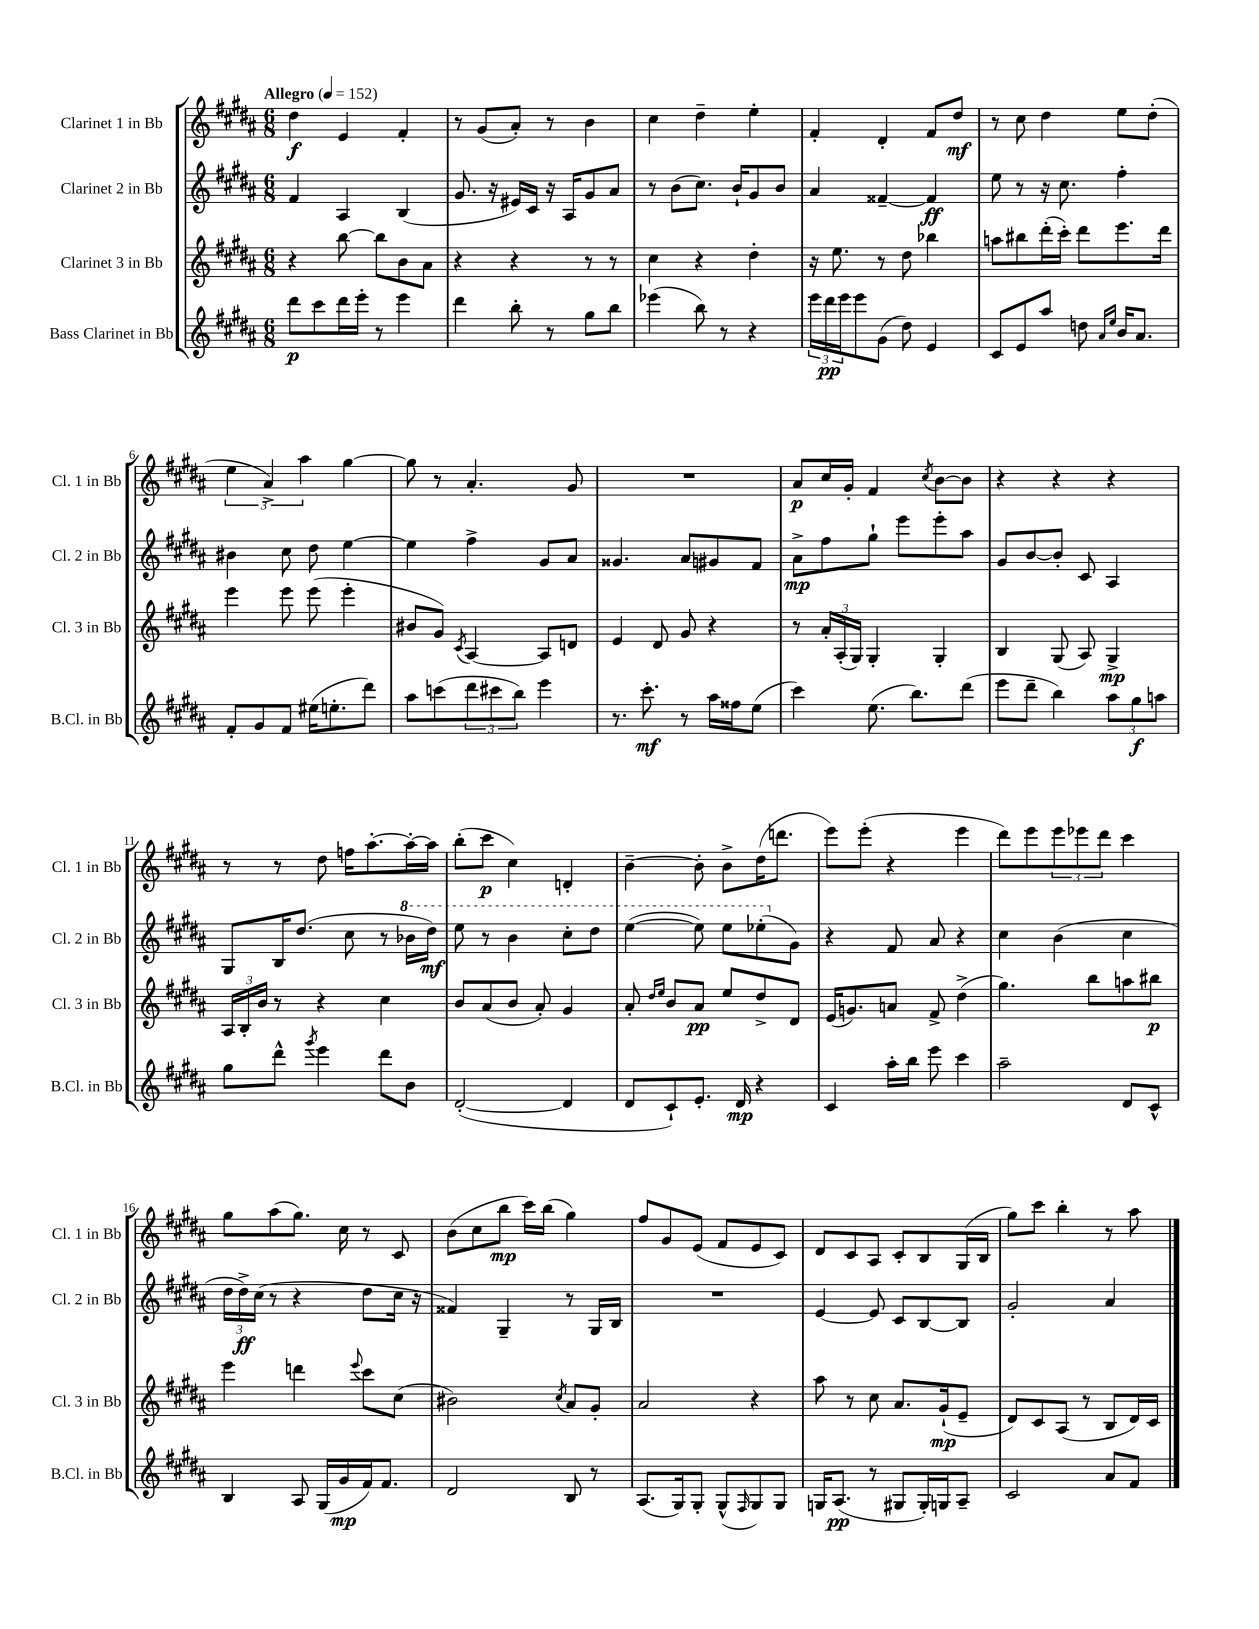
<<
\new StaffGroup <<
\new Staff = "s0" \with { instrumentName = "Clarinet 1 in Bb" shortInstrumentName = "Cl. 1 in Bb" } {
    \clef treble \key b \major \numericTimeSignature \time 6/8 \tempo "Allegro" 4 = 152
    dis''4\f e'4 fis'4-. |
    r8 gis'8( ais'8-.) r8 b'4 |
    cis''4 dis''4-- e''4-. |
    fis'4-. dis'4-. fis'8 dis''8\mf |
    r8 cis''8 dis''4 e''8 dis''8-.( |
    \tuplet 3/2 { e''4 ais'4->) ais''4 } gis''4~ |
    gis''8 r8 ais'4.-. gis'8 |
    R2. |
    ais'8\p cis''16 gis'16-. fis'4 \acciaccatura { cis''8 } b'8~ b'8 |
    r4 r4 r4 |
    r8 r8 dis''8 f''16 ais''8.~-. ais''16~-. ais''16 |
    b''8-.( cis'''8\p cis''4) d'4-. |
    b'4~-- b'8-. b'8-> dis''16( d'''8. |
    e'''8) e'''8-.( r4 e'''4 |
    dis'''8) e'''8 \tuplet 3/2 { e'''8 ees'''8 dis'''8 } cis'''4 |
    gis''8 ais''8( gis''8.) cis''16 r8 cis'8 |
    b'8( cis''8 b''8\mp cis'''16) b''16( gis''4) |
    fis''8 gis'8 e'8( fis'8 e'8 cis'8) |
    dis'8 cis'8 ais8 cis'8-. b8 gis16( b16 |
    gis''8) cis'''8 b''4-. r8 ais''8 \bar "|." |
}
\new Staff = "s1" \with { instrumentName = "Clarinet 2 in Bb" shortInstrumentName = "Cl. 2 in Bb" } {
    \clef treble \key b \major \numericTimeSignature \time 6/8
    fis'4 ais4 b4( |
    gis'8. r16 eis'16) cis'16 r16 ais16 gis'8 ais'8 |
    r8 b'8( cis''8.) b'16-! gis'8 b'8 |
    ais'4 fisis'4~-- fisis'4\ff |
    e''8 r8 r16 cis''8. fis''4-. |
    bis'4 cis''8 dis''8 e''4~ |
    e''4 fis''4-> gis'8 ais'8 |
    gisis'4. ais'8 gis'8 fis'8 |
    ais'8->\mp fis''8 gis''8-! e'''8 e'''8-. ais''8 |
    gis'8 b'8~ b'8-. cis'8 ais4 |
    gis8 b16 dis''8.( cis''8 r8 \ottava #1 bes''16 dis'''16\mf) |
    e'''8 r8 b''4 cis'''8-. dis'''8 |
    e'''4~( e'''8) e'''8 ees'''8-.( \ottava #0 gis'8) |
    r4 fis'8 ais'8 r4 |
    cis''4 b'4( cis''4 |
    \tuplet 3/2 { dis''16 dis''16->\ff) cis''16( } r8 r4 dis''8 cis''16 r16 |
    fisis'4) gis4-- r8 gis16 b16 |
    R2. |
    e'4~ e'8 cis'8 b8~ b8 |
    gis'2-. ais'4 \bar "|." |
}
\new Staff = "s2" \with { instrumentName = "Clarinet 3 in Bb" shortInstrumentName = "Cl. 3 in Bb" } {
    \clef treble \key b \major \numericTimeSignature \time 6/8
    r4 b''8~ b''8 b'8 ais'8 |
    r4 r4 r8 r8 |
    cis''4 r4 dis''4-. |
    r16 e''8. r8 dis''8 bes''4 |
    a''8 bis''8 dis'''16-.( cis'''16-.) dis'''8 e'''8. dis'''16 |
    e'''4 e'''8 e'''8( e'''4-. |
    bis'8 gis'8) \acciaccatura { cis'8 } ais4~ ais8 d'8 |
    e'4 dis'8 gis'8 r4 |
    r8 \tuplet 3/2 { ais'16-. ais16-.( gis16) } gis4-. gis4-. |
    b4 gis8( ais8) gis4->\mp |
    \tuplet 3/2 { ais16 b16-. b'16 } r8 r4 cis''4 |
    b'8 ais'8( b'8 ais'8-.) gis'4 |
    ais'8-. \grace { dis''16 e''16 } b'8 ais'8\pp e''8 dis''8-> dis'8 |
    e'16( g'8.) a'8 fis'8-> dis''4->( |
    gis''4.) b''8 a''8 bis''8\p |
    e'''4 d'''4 \appoggiatura { e'''8 } cis'''8 cis''8( |
    bis'2) \acciaccatura { cis''8 } ais'8 gis'8-. |
    ais'2 r4 |
    ais''8 r8 cis''8 ais'8. gis'16-!\mp( e'8-- |
    dis'8) cis'8 ais8( r8 b8 dis'16) cis'16 \bar "|." |
}
\new Staff = "s3" \with { instrumentName = "Bass Clarinet in Bb" shortInstrumentName = "B.Cl. in Bb" } {
    \clef treble \key b \major \numericTimeSignature \time 6/8
    dis'''8\p cis'''8 dis'''16 e'''16-. r8 e'''4 |
    dis'''4 b''8-. r8 gis''8 b''8 |
    ees'''4( b''8) r8 r4 |
    \tuplet 3/2 { e'''16 dis'''16\pp e'''16 } e'''8 gis'8( dis''8) e'4 |
    cis'8 e'8 ais''8 d''8 \grace { ais'16 e''16 } b'16 ais'8. |
    fis'8-. gis'8 fis'8 eis''16( e''8.-. dis'''8) |
    ais''8 c'''8( \tuplet 3/2 { dis'''8 cis'''8 b''8) } e'''4 |
    r8. cis'''8.-.\mf r8 ais''16 fisis''16 e''8( |
    cis'''4) e''8.( b''8.) dis'''8( |
    e'''8 dis'''8-- b''4) \tuplet 3/2 { ais''8 gis''8\f a''8 } |
    gis''8 dis'''8-^ \acciaccatura { gis'''8 } e'''4 dis'''8 b'8 |
    dis'2~-.( dis'4 |
    dis'8 cis'8-!) e'8.-. dis'16\mp r4 |
    cis'4 ais''16-. b''16 e'''8 cis'''4 |
    ais''2-- dis'8 cis'8-^ |
    b4 ais8 gis16( gis'16\mp fis'16) fis'8. |
    dis'2 b8 r8 |
    ais8.( gis16) gis8-. gis8-^( \grace { fis16 } gis8) gis8 |
    g16 ais8.\pp( r8 gis8 gis16-.) g16 ais8-- |
    cis'2 ais'8 fis'8 \bar "|." |
}
>>
>>
